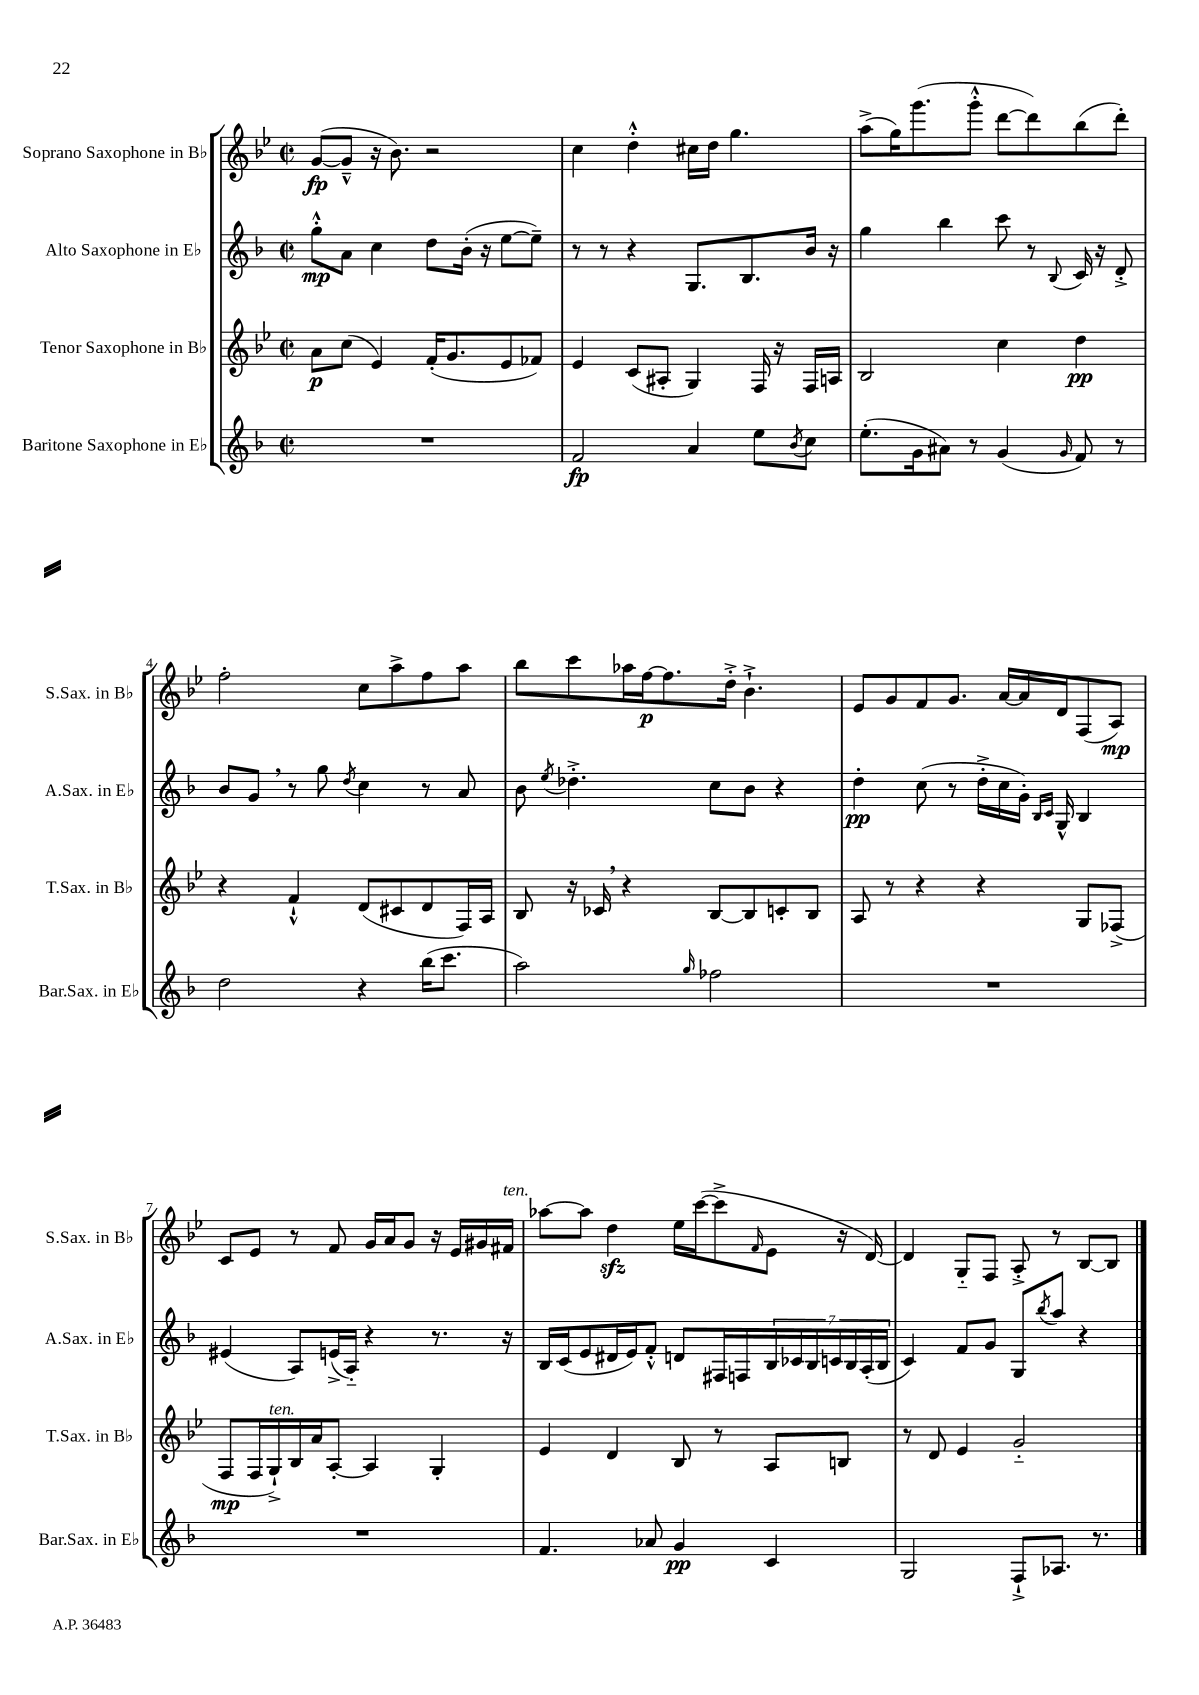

**kern	**kern	**kern	**kern
*staff4	*staff3	*staff2	*staff1
*clefG2	*clefG2	*clefG2	*clefG2
*k[b-]	*k[b-e-]	*k[b-]	*k[b-e-]
*M2/2	*M2/2	*M2/2	*M2/2
*met(c|)	*met(c|)	*met(c|)	*met(c|)
1r	8a	8gg'^^	([8g
.	(8cc	8a	8g~^^]
.	4e-)	4cc	16r
.	.	.	8.b-)
.	(16f'	8dd	2r
.	8.g	.	.
.	.	(16b-'	.
.	.	16r	.
.	8e-	[8ee	.
.	8f-)	8ee~])	.
=	=	=	=
2f	4e-	8r	4cc
.	.	8r	.
.	(8c	4r	4dd'^^
.	8A#'	.	.
4a	4G)	8.G	16cc#
.	.	.	16dd
.	.	.	4.gg
.	.	8.B-	.
8ee	16F	.	.
.	16r	.	.
8qb-	.	.	.
8cc	16F	16b-	.
.	16A	16r	.
=	=	=	=
(8.ee'	2B-	4gg	(8aa^
.	.	.	16gg)
16g	.	.	(8.ggg
8a#)	.	4bb-	.
8r	.	.	8ggg'^^
(4g	4cc	8ccc	[8ddd
.	.	8r	8ddd])
16qqg	.	8qqB-	.
8f)	4dd	16c	(8bb-
.	.	16r	.
8r	.	8d'^	8ddd')
=	=	=	=
2dd	4r	8b-	2ff'
.	.	8g	.
.	4f`^^	8r	.
.	.	8gg	.
.	.	8qdd	.
4r	(8d	4cc	8cc
.	8c#	.	8aa^
(16bb-	8d	8r	8ff
8.ccc	.	.	.
.	16F)	8a	8aa
.	16A	.	.
=	=	=	=
2aa)	8B-	8b-	8bb-
.	.	8qee	.
.	16r	4.dd-'^	8ccc
.	16c-	.	.
.	4r	.	16aa-
.	.	.	[16ff
.	.	.	8.ff]
16qqgg	.	.	.
2ff-	[8B-	8cc	.
.	.	.	16dd'^
.	8B-]	8b-	4.b-`^
.	8c'	4r	.
.	8B-	.	.
=	=	=	=
1r	8A	4dd'	8e-
.	8r	.	8g
.	4r	(8cc	8f
.	.	8r	8.g
.	4r	16dd'^	.
.	.	16cc	[16a
.	.	16g')	16a]
.	.	16qqB-	.
.	.	16qqc	.
.	.	16G^^	16d
.	8G	4B-	(8F
.	(8F-^	.	8A)
=	=	=	=
1r	8F	(4e#	8c
.	16F	.	8e-
.	16G`^)	.	.
.	16B-	8A)	8r
.	16a	.	.
.	[8A'	(16e^	8f
.	.	16A'~)	.
.	4A]	4r	16g
.	.	.	16a
.	.	.	8g
.	4G'	8.r	16r
.	.	.	16e-
.	.	.	16g#
.	.	16r	16f#
=	=	=	=
4.f	4e-	16B-	[8aa-
.	.	(16c	.
.	.	8e	8aa-]
.	4d	16d#	4dd
.	.	16e)	.
8a-	.	8f'^^	.
4g	8B-	8d	16ee-
.	.	.	([16ccc
.	8r	16F#	8ccc^]
.	.	16F	.
.	.	.	16qqf
4c	8A	28B-	8e-
.	.	28c-	.
.	.	28B-	.
.	.	28c	.
.	8B	.	16r
.	.	28B-	.
.	.	(28A'	.
.	.	.	[16d)
.	.	28B-	.
=	=	=	=
2G	8r	4c)	4d]
.	8d	.	.
.	4e-	8f	8G'~
.	.	8g	8F
8F`^	2g'~	8G	8A'^
.	.	8qbb-	.
8.A-	.	8aa	8r
.	.	4r	[8B-
8.r	.	.	.
.	.	.	8B-]
==	==	==	==
*-	*-	*-	*-
